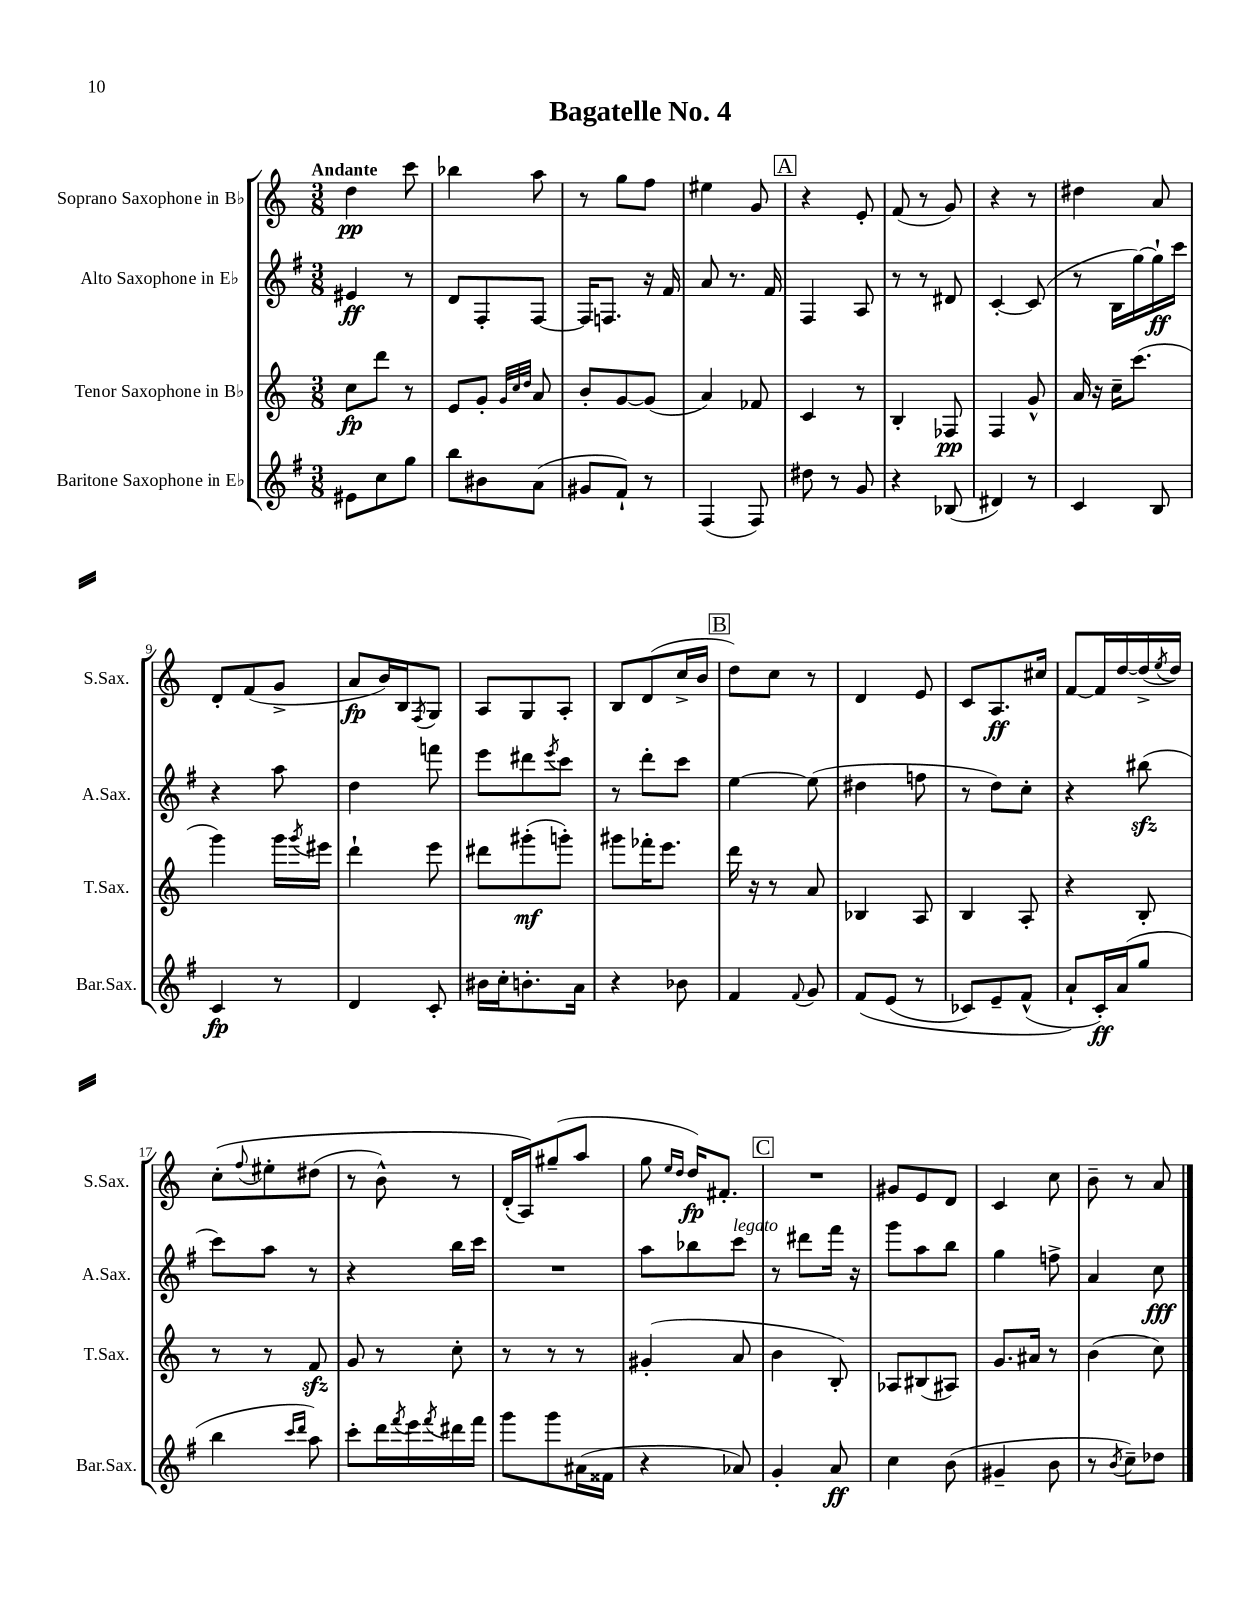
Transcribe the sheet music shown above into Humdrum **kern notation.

**kern	**dynam	**kern	**dynam	**kern	**dynam	**kern	**dynam
*part4	*part4	*part3	*part3	*part2	*part2	*part1	*part1
*staff4	*staff4	*staff3	*staff3	*staff2	*staff2	*staff1	*staff1
*I"Baritone Saxophone in E♭	*	*I"Tenor Saxophone in B♭	*	*I"Alto Saxophone in E♭	*	*I"Soprano Saxophone in B♭	*
*I'Bar.Sax.	*	*I'T.Sax.	*	*I'A.Sax.	*	*I'S.Sax.	*
*clefG2	*	*clefG2	*	*clefG2	*	*clefG2	*
*k[f#]	*	*k[]	*	*k[f#]	*	*k[]	*
*M3/8	*	*M3/8	*	*M3/8	*	*M3/8	*
=1	=1	=1	=1	=1	=1	=1	=1
!	!	!	!	!	!	!LO:TX:a:B:t=Andante	!
8e#X\L	.	8cc\L	fp	4e#X/	ff	4dd\	pp
8cc\	.	8ddd\J	.	.	.	.	.
8gg\J	.	8r	.	8r	.	8ccc\	.
=2	=2	=2	=2	=2	=2	=2	=2
8bb\L	.	8e/L	.	8d/L	.	4bb-X\	.
8b#X\	.	8g'/J	.	8F#'/	.	.	.
.	.	32qqg/LLL	.	.	.	.	.
.	.	32qqcc/	.	.	.	.	.
.	.	32qqdd/JJJ	.	.	.	.	.
(8a\J	.	8a/	.	[8F#/J	.	8aa\	.
=3	=3	=3	=3	=3	=3	=3	=3
8g#X/L	.	8b'/L	.	16F#/KL]	.	8r	.
.	.	.	.	8.Fn/J	.	.	.
8f#`/J)	.	[8g/	.	.	.	8gg\L	.
8r	.	(8g/J]	.	16r	.	8ff\J	.
.	.	.	.	16f#/	.	.	.
=4	=4	=4	=4	=4	=4	=4	=4
(4F#/	.	4a/)	.	8a/	.	4ee#X\	.
.	.	.	.	8.r	.	.	.
8F#/)	.	8f-X/	.	.	.	8g/	.
.	.	.	.	16f#/	.	.	.
!!LO:REH:place=s1:t=A
=5	=5	=5	=5	=5	=5	=5	=5
8dd#X\	.	4c/	.	4F#/	.	4r	.
8r	.	.	.	.	.	.	.
8g/	.	8r	.	8A/	.	8e'/	.
=6	=6	=6	=6	=6	=6	=6	=6
4r	.	4B'/	.	8r	.	(8f/	.
.	.	.	.	8r	.	8r	.
(8B-X/	.	8F-X/	pp	8d#X/	.	8g/)	.
=7	=7	=7	=7	=7	=7	=7	=7
4d#X/)	.	4F/	.	[4c'/	.	4r	.
8r	.	8g^^/	.	(8c/]	.	8r	.
=8	=8	=8	=8	=8	=8	=8	=8
4c/	.	16a/	.	8r	.	4dd#X\	.
.	.	16r	.	.	.	.	.
.	.	16cc~\KL	.	16B\LL	.	.	.
.	.	(8.ccc\J	.	[16gg\)	.	.	.
8B/	.	.	.	16gg`\]	ff	8a/	.
.	.	.	.	16ccc\JJ	.	.	.
!!LO:LB:g=z
=9	=9	=9	=9	=9	=9	=9	=9
4c/	fp	4ggg\)	.	4r	.	8d'/L	.
.	.	.	.	.	.	(8f/	.
8r	.	16ggg\LL	.	8aa\	.	8g^/J	.
.	.	8qggg/	.	.	.	.	.
.	.	16eee#X\JJ	.	.	.	.	.
=10	=10	=10	=10	=10	=10	=10	=10
4d/	.	4ddd`\	.	4dd\	.	8a/L	fp
.	.	.	.	.	.	16b/L)	.
.	.	.	.	.	.	16B/J	.
.	.	.	.	.	.	8qF/	.
8c'/	.	8eee\	.	8fffn\	.	8G/J	.
=11	=11	=11	=11	=11	=11	=11	=11
16b#X\LL	.	8ddd#X\L	.	8eee\L	.	8A/L	.
16cc'\J	.	.	.	.	.	.	.
8.bn'\	.	(8ggg#X'\	mf	8ddd#X\	.	8G/	.
.	.	.	.	8qeee/	.	.	.
.	.	8gggn'\J)	.	8ccc\J	.	8A'/J	.
16a\Jk	.	.	.	.	.	.	.
=12	=12	=12	=12	=12	=12	=12	=12
4r	.	8ggg#X\L	.	8r	.	8B/L	.
.	.	16fff-X'\K	.	8ddd'\L	.	(8d/	.
.	.	8.eee\J	.	.	.	.	.
8b-X\	.	.	.	8ccc\J	.	16cc^/L	.
.	.	.	.	.	.	16b/JJ	.
!!LO:REH:place=s1:t=B
=13	=13	=13	=13	=13	=13	=13	=13
4f#/	.	16ddd\	.	[4ee\	.	8dd\L)	.
.	.	16r	.	.	.	.	.
.	.	8r	.	.	.	8cc\J	.
8qqf#/	.	.	.	.	.	.	.
8g/	.	8a/	.	(8ee\]	.	8r	.
=14	=14	=14	=14	=14	=14	=14	=14
(8f#/L	.	4B-X/	.	4dd#X\	.	4d/	.
(8e/J	.	.	.	.	.	.	.
8r	.	8A/	.	8ffn\	.	8e/	.
=15	=15	=15	=15	=15	=15	=15	=15
8c-X/L)	.	4B/	.	8r	.	8c/L	.
8e~/	.	.	.	8dd\L)	.	8.A/	ff
(8f#^^/J	.	8A'/	.	8cc'\J	.	.	.
.	.	.	.	.	.	16cc#X/Jk	.
=16	=16	=16	=16	=16	=16	=16	=16
8a`/L)	.	4r	.	4r	.	[8f/L	.
16c'/L)	ff	.	.	.	.	16f/L]	.
(16a/J	.	.	.	.	.	[16dd/	.
8gg/J	.	8B'/	.	(8bb#Xzz\	.	(16dd^/]	.
.	.	.	.	.	.	8qee/	.
.	.	.	.	.	.	16dd/JJ)	.
!!LO:LB:g=z
=17	=17	=17	=17	=17	=17	=17	=17
4bb\	.	8r	.	8ccc\L)	.	(8cc'\L	.
.	.	.	.	.	.	8qqff/	.
.	.	8r	.	8aa\J	.	8ee#X'\	.
16qqccc/LL	.	.	.	.	.	.	.
16qqddd/JJ	.	.	.	.	.	.	.
8aa\)	.	8fzz/	.	8r	.	(8dd#X\J	.
=18	=18	=18	=18	=18	=18	=18	=18
8ccc'\L	.	8g/	.	4r	.	8r	.
16ddd\L	.	8r	.	.	.	8b^^\)	.
8qfff#/	.	.	.	.	.	.	.
16eee\	.	.	.	.	.	.	.
8qfff#/	.	.	.	.	.	.	.
16ddd#X\	.	8cc'\	.	16bb\LL	.	8r	.
16fff#\JJ	.	.	.	16ccc\JJ	.	.	.
=19	=19	=19	=19	=19	=19	=19	=19
8ggg\L	.	8r	.	4.r	.	(16d'/LL	.
.	.	.	.	.	.	16A/J))	.
8ggg\	.	8r	.	.	.	(8gg#X~/	.
(16a#X\L	.	8r	.	.	.	8aa/J	.
16f##X\JJ	.	.	.	.	.	.	.
=20	=20	=20	=20	=20	=20	=20	=20
4r	.	(4g#X'/	.	8aa\L	.	8gg\	.
.	.	.	.	.	.	16qqee/LL	.
.	.	.	.	.	.	16qqdd/JJ	.
.	.	.	.	8bb-X\	.	16dd/KL)	fp
.	.	.	.	.	.	8.f#X'/J	.
!	!	!	!	!LO:TX:a:i:t=legato	!	!	!
8a-X/)	.	8a/	.	8ccc\J	.	.	.
!!LO:REH:place=s1:t=C
=21	=21	=21	=21	=21	=21	=21	=21
4g'/	.	4b\	.	8r	.	4.r	.
.	.	.	.	8ddd#X\L	.	.	.
8a/	ff	8B'/)	.	16fff#\Jk	.	.	.
.	.	.	.	16r	.	.	.
=22	=22	=22	=22	=22	=22	=22	=22
4cc\	.	8A-X/L	.	8ggg\L	.	8g#X/L	.
.	.	(8B#X/	.	8aa\	.	8e/	.
(8b\	.	8A#X/J)	.	8bb\J	.	8d/J	.
=23	=23	=23	=23	=23	=23	=23	=23
4g#X~/	.	8.g/L	.	4gg\	.	4c/	.
.	.	16a#X/Jk	.	.	.	.	.
8b\	.	8r	.	8ffn^\	.	8cc\	.
=24	=24	=24	=24	=24	=24	=24	=24
8r	.	(4b\	.	4a/	.	8b~\	.
8qb/	.	.	.	.	.	.	.
8cc~\L)	.	.	.	.	.	8r	.
8dd-X\J	.	8cc\)	.	8cc\	fff	8a/	.
==	==	==	==	==	==	==	==
*-	*-	*-	*-	*-	*-	*-	*-
